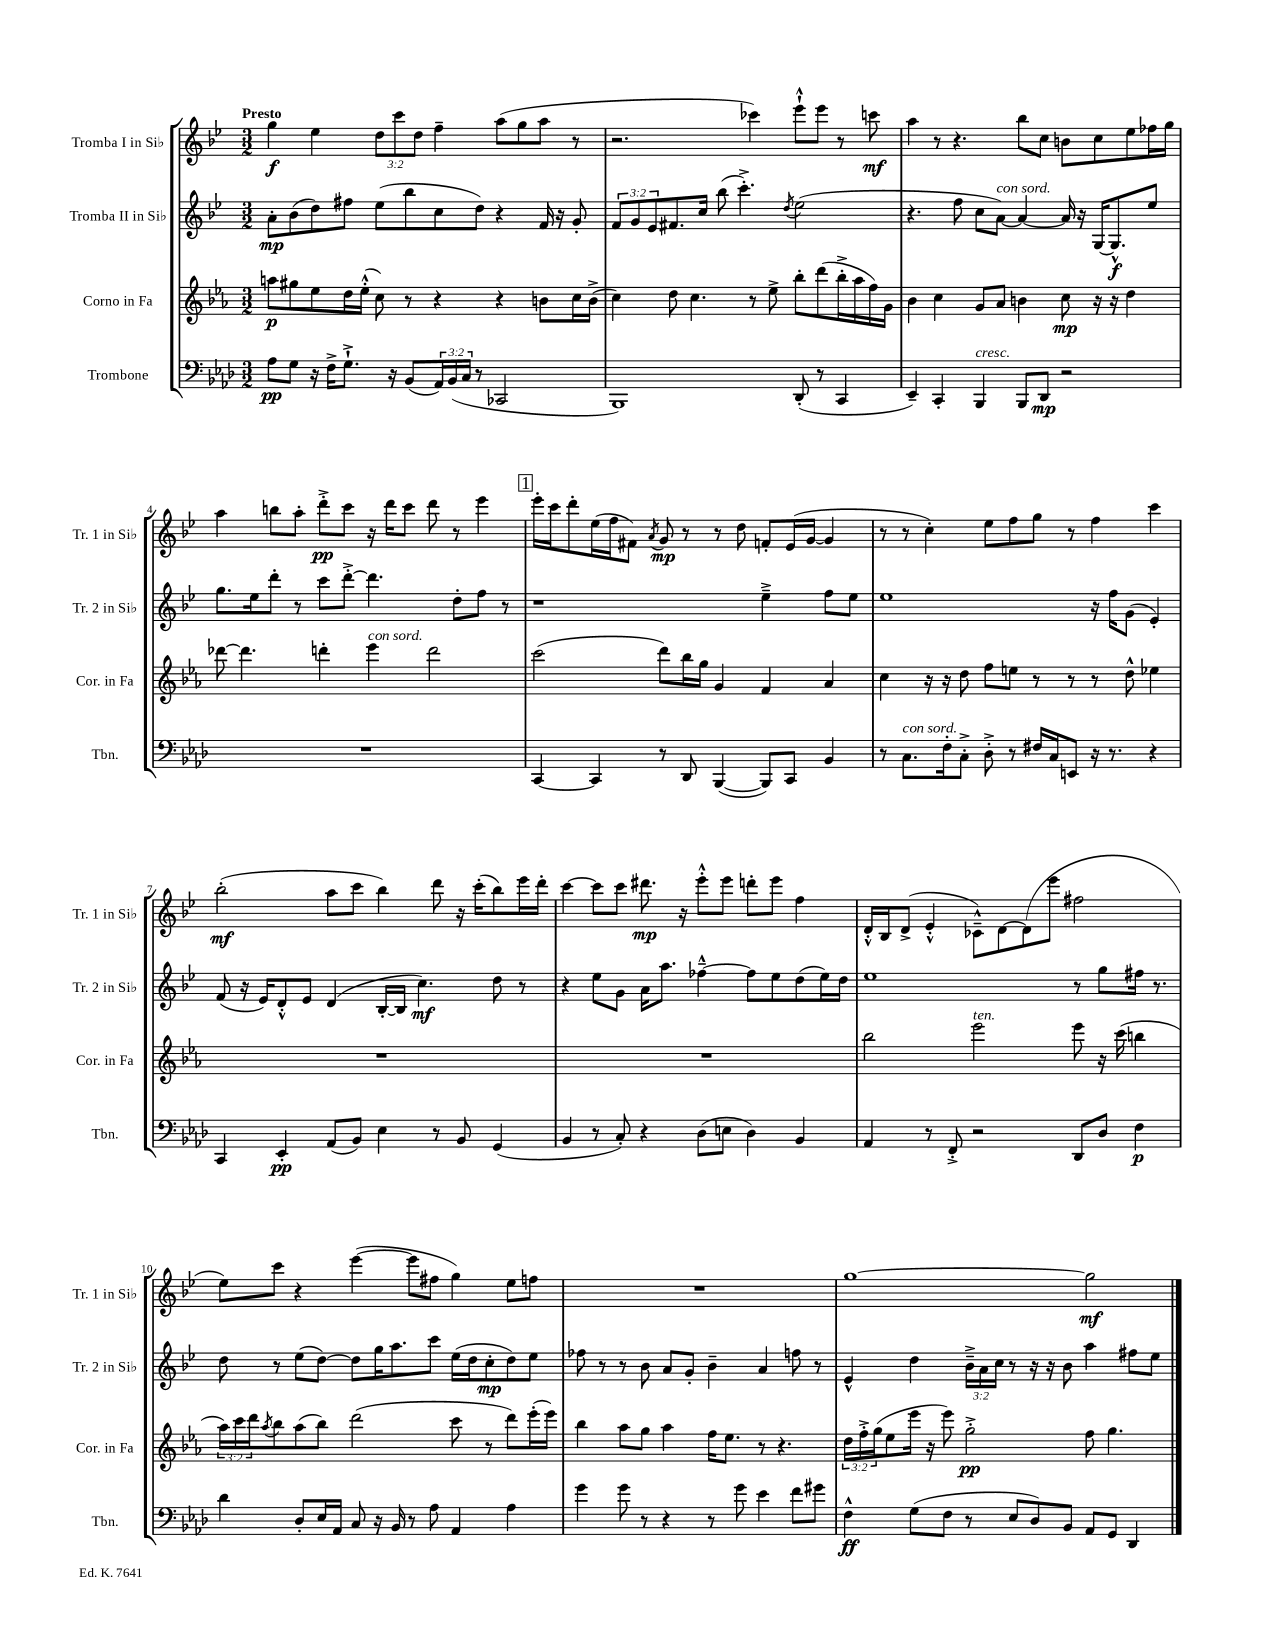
<<
\new StaffGroup <<
\new Staff = "s0" \with { instrumentName = "Tromba I in Sib" shortInstrumentName = "Tr. 1 in Sib" } {
    \clef treble \key bes \major \numericTimeSignature \time 3/2 \override Staff.TupletNumber.text = #tuplet-number::calc-fraction-text \tempo "Presto"
    g''4\f ees''4 \tuplet 3/2 { d''8 c'''8 d''8 } f''4-- a''8( g''8 a''8 r8 |
    r2. ces'''4) ees'''8-!-^ ees'''8 r8 c'''8\mf |
    a''4 r8 r4. bes''8 c''8 b'8 c''8 ees''8 fes''16 g''16 |
    a''4 b''8 a''8-. d'''8-.->\pp c'''8 r16 d'''16 c'''8 d'''8 r8 ees'''4 |
    \mark \markup { \box "1" } ees'''16-. c'''16 d'''8-. ees''16( f''16 fis'8) \acciaccatura { a'8 } g'8\mp r8 r8 d''8 f'8-. ees'16( g'16~ g'4 |
    r8 r8 c''4-.) ees''8 f''8 g''8 r8 f''4 c'''4 |
    bes''2-.\mf( a''8 c'''8 bes''4) d'''8 r16 c'''16-.( bes''8) ees'''16 d'''16-. |
    c'''4~ c'''8 c'''8 dis'''8.\mp r16 ees'''8-.-^ ees'''8 d'''8-. ees'''8 f''4 |
    d'16-.-^ bes16 d'8->( ees'4-.-^ ces'8---^) d'8~ d'8( ees'''8 fis''2 |
    ees''8) c'''8 r4 ees'''4~( ees'''8 fis''8 g''4) ees''8 f''8 |
    R1. |
    g''1~ g''2\mf \bar "|." |
}
\new Staff = "s1" \with { instrumentName = "Tromba II in Sib" shortInstrumentName = "Tr. 2 in Sib" } {
    \clef treble \key bes \major \numericTimeSignature \time 3/2 \override Staff.TupletNumber.text = #tuplet-number::calc-fraction-text
    a'8-.\mp bes'8( d''8) fis''8 ees''8( bes''8 c''8 d''8) r4 f'16 r16 g'8-. |
    \tuplet 3/2 { f'8 g'8 ees'8 } fis'8. c''16 bes''8( c'''4.-.->) \acciaccatura { d''8 } ees''2( |
    r4. f''8 c''8 a'8~^\markup { \italic "con sord." }) a'4~ a'16 r16 g16~ g8.-^\f ees''8 |
    g''8. ees''16 d'''8-. r8 c'''8 d'''8~-.-> d'''4. d''8-. f''8 r8 |
    \mark \markup { \box "1" } r1 ees''4---> f''8 ees''8 |
    ees''1 r16 f''16 g'8( ees'4-.) |
    f'8( r16 ees'16) d'8-.-^ ees'8 d'4( bes16~-. bes16 c''4.\mf) d''8 r8 |
    r4 ees''8 g'8 a'16 a''8. fes''4~---^ fes''8 ees''8 d''8( ees''16) d''16 |
    ees''1 r8 g''8 fis''16 r8. |
    d''8 r8 ees''8( d''8~) d''8 g''16 a''8. c'''8 ees''16( d''16 c''8-.\mp d''8) ees''8 |
    fes''8 r8 r8 bes'8 a'8 g'8-. bes'4-- a'4 f''8 r8 |
    ees'4-^ d''4 \tuplet 3/2 { bes'16---> a'16 c''16 } r8 r16 r16 bes'8 a''4 fis''8 ees''8 \bar "|." |
}
\new Staff = "s2" \with { instrumentName = "Corno in Fa" shortInstrumentName = "Cor. in Fa" } {
    \clef treble \key ees \major \numericTimeSignature \time 3/2 \override Staff.TupletNumber.text = #tuplet-number::calc-fraction-text
    a''8\p gis''8 ees''8 d''16 ees''16-.-^( c''8) r8 r4 r4 b'8 c''16 b'16->( |
    c''4) d''8 c''4. r8 ees''8-> bes''8-. d'''8( bes''16-.-> aes''16 f''16) g'16 |
    bes'4 c''4 g'8 aes'8 b'4 c''8\mp r16 r16 d''4 |
    des'''8~ des'''4. d'''4-. ees'''4^\markup { \italic "con sord." } d'''2 |
    \mark \markup { \box "1" } c'''2( d'''8) bes''16 g''16 g'4 f'4 aes'4 |
    c''4 r16 r16 d''8 f''8 e''8 r8 r8 r8 d''8-^ ees''4 |
    R1. |
    R1. |
    bes''2 ees'''2^\markup { \italic "ten." } ees'''8 r16 c'''16( b''4 |
    \tuplet 3/2 { aes''16) c'''16 d'''16 } \acciaccatura { aes''8 } bes''8 aes''8( bes''8) d'''2( c'''8 r8 d'''8) ees'''16-.( ees'''16) |
    bes''4 aes''8 g''8 aes''4 f''16 ees''8. r8 r4. |
    \tuplet 3/2 { d''16 f''16-.-> g''16( } ees''8 ees'''16 r16 ees'''8) g''2-.->\pp f''8 g''4. \bar "|." |
}
\new Staff = "s3" \with { instrumentName = "Trombone" shortInstrumentName = "Tbn." } {
    \clef bass \key aes \major \numericTimeSignature \time 3/2 \override Staff.TupletNumber.text = #tuplet-number::calc-fraction-text
    aes8\pp g8 r16 f16-> g8.-!-> r16 bes,8( \tuplet 3/2 { aes,16) bes,16( c16 } r8 ces,2 |
    bes,,1) des,8-.( r8 c,4 |
    ees,4--) c,4-. bes,,4^\markup { \italic "cresc." } bes,,8 des,8\mp r2 |
    R1. |
    \mark \markup { \box "1" } c,4~ c,4 r8 des,8 bes,,4~( bes,,8) c,8 bes,4 |
    r8 c8.^\markup { \italic "con sord." } f16-. c8-.-> des8-.-> r8 fis16 c16 e,8 r16 r8. r4 |
    c,4 ees,4-.\pp aes,8( bes,8) ees4 r8 bes,8 g,4( |
    bes,4 r8 c8-.) r4 des8( e8 des4) bes,4 |
    aes,4 r8 f,8-.-> r2 des,8 des8 f4\p |
    des'4 des8-. ees16 aes,16 c8 r16 bes,16 r8 aes8 aes,4 aes4 |
    g'4 g'8 r8 r4 r8 g'8 ees'4 f'8 gis'8 |
    f4-^\ff g8( f8 r8 ees8 des8) bes,8 aes,8 g,8 des,4 \bar "|." |
}
>>
>>
